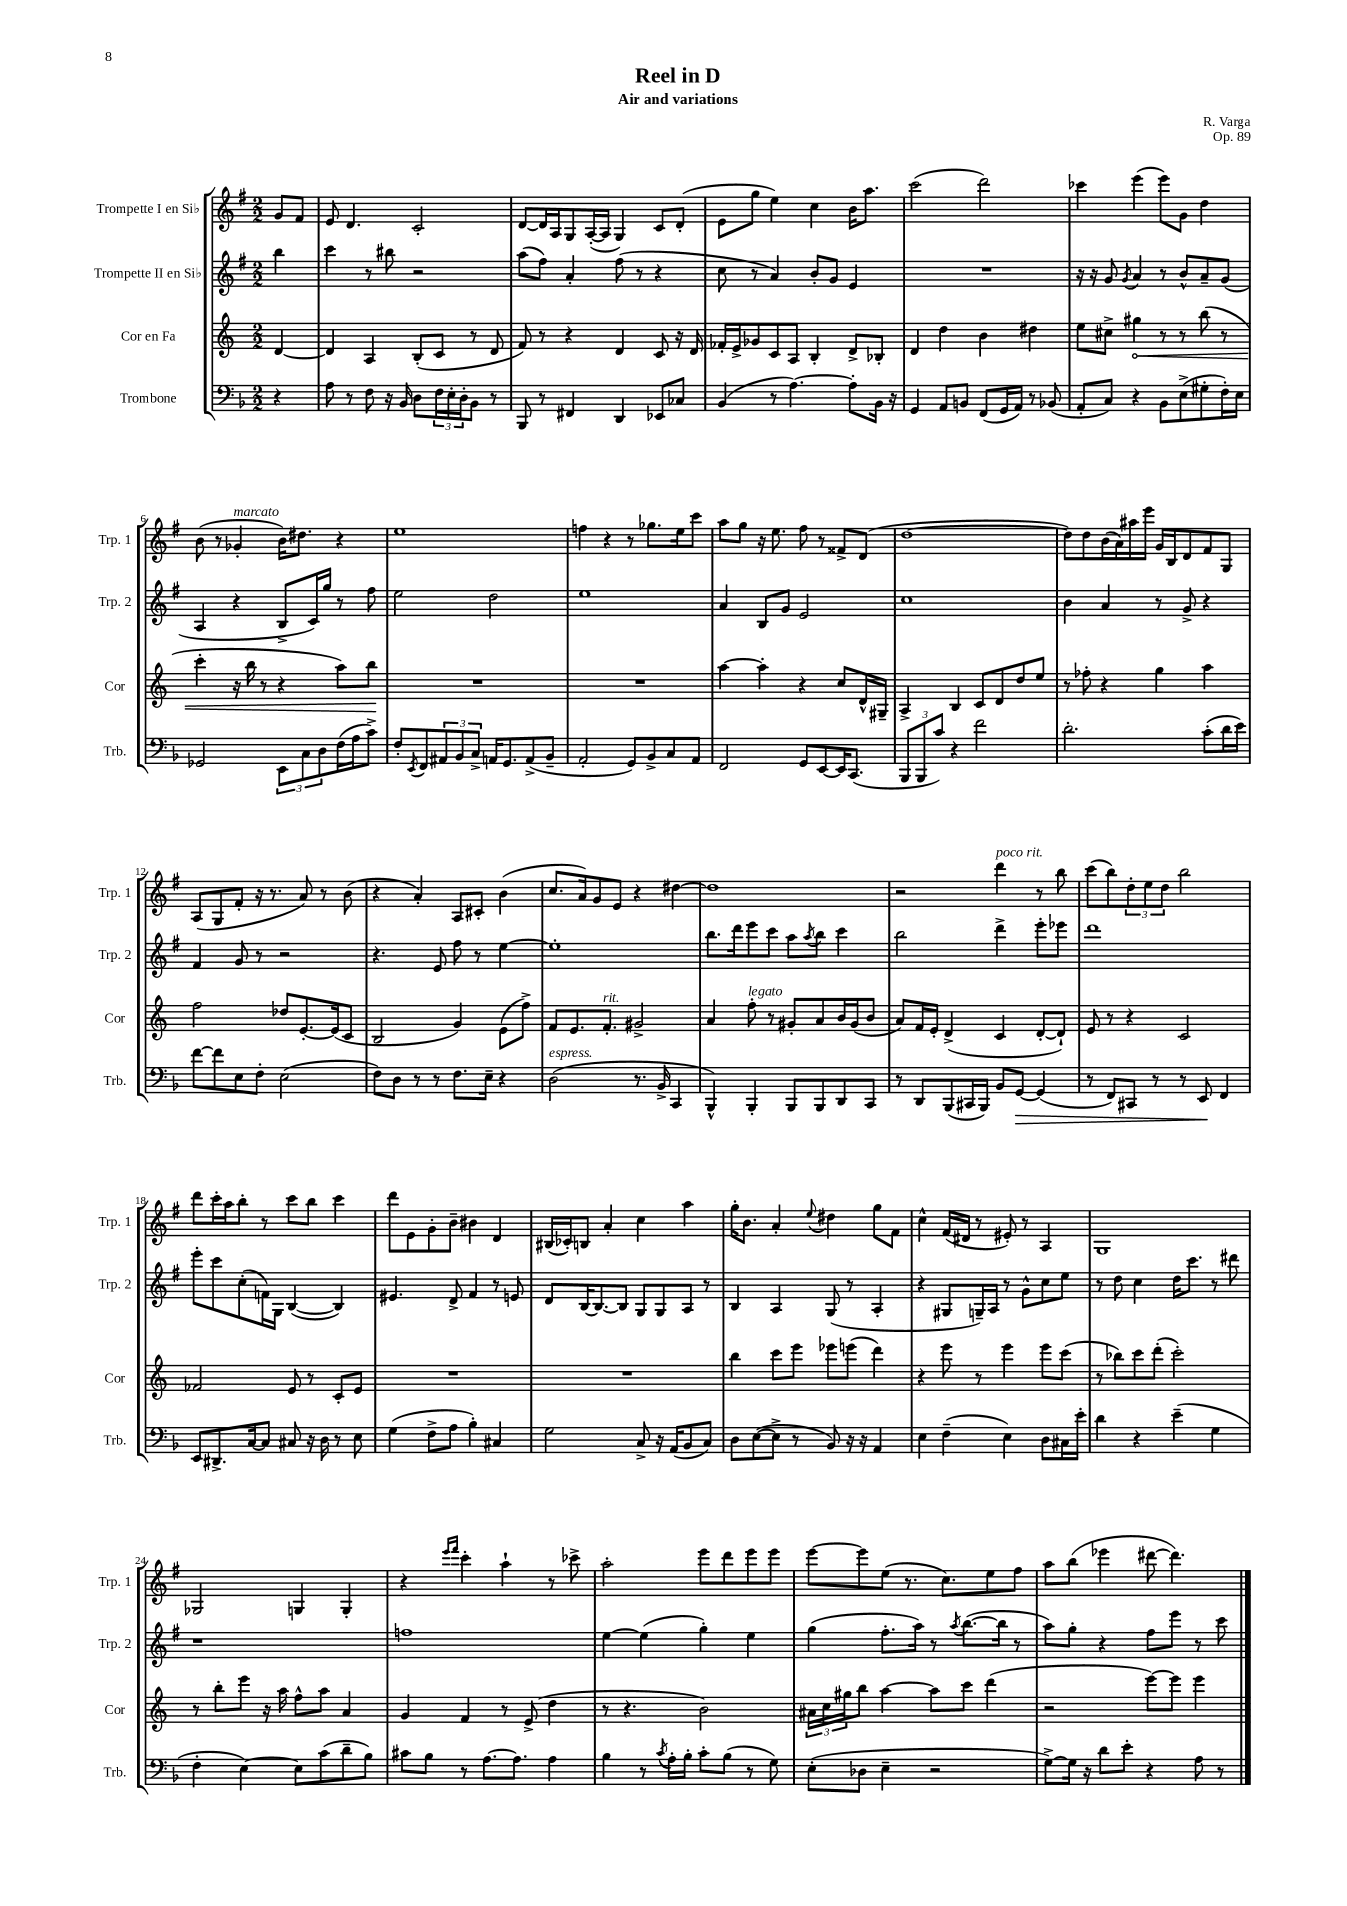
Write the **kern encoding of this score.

**kern	**kern	**kern	**kern
*staff4	*staff3	*staff2	*staff1
*clefF4	*clefG2	*clefG2	*clefG2
*k[b-]	*k[]	*k[f#]	*k[f#]
*M2/2	*M2/2	*M2/2	*M2/2
4r	[4d/	4bb\	8g/L
.	.	.	8f#/J
=	=	=	=
8A\	4d/]	4ccc\	8e/
8r	.	.	4.d/
8F\	4A/	8r	.
16r	.	8bb#\	.
16BB-/	.	.	.
8D\L	(8B'/L	2r	2c'/
24F\L	8c/J	.	.
24E'\	.	.	.
24D'\J	.	.	.
8BB-\J	8r	.	.
8r	8d/	.	.
=	=	=	=
8BBB-/	8f/)	(8aa\L	[8d/L
8r	8r	8ff#\J)	16d/]L
.	.	.	16A/J
4FF#/	4r	4a'/	8G/
.	.	.	([16A'/L
.	.	.	16A/]JJ
4DD/	4d/	(8ff#\	4G/)
.	.	8r	.
8EE-/L	8c/	4r	8c/L
8C-/J	16r	.	(8d'/J
.	16d/	.	.
=	=	=	=
(4BB-/	16f-'/LL	8cc\	8e\L
.	16e^/J	.	.
.	8g-/	8r	8gg\J
8r	8c/	4a/)	4ee\)
[4.A\)	8A/J	.	.
.	4B'/	8b'/L	4cc\
.	.	8g/J	.
8A'\]L	8d^/L	4e/	16b\LK
.	.	.	8.aa\J
16BB-\Jk	8B-'/J	.	.
16r	.	.	.
=	=	=	=
4GG/	4d/	1r	(2ccc\
8AA/L	4dd\	.	.
8BB/J	.	.	.
(8FF/L	4b\	.	2ddd\)
16GG/L	.	.	.
16AA/JJ)	.	.	.
8r	4dd#\	.	.
(8BB-/	.	.	.
=	=	=	=
8AA'/L	8ee\L	16r	4ccc-\
.	.	16r	.
8C/J)	8cc#^\J	8g/	.
.	.	8qg/	.
4r	4gg#\	4a/	(4eee\
8BB-\L	8r	8r	8eee\L)
(8E^\	8r	8b^^/L	8g\J
8G#'\	(8bb\	8a~/	4dd\
16F'\L)	8r	(8g/J	.
16E\JJ	.	.	.
=	=	=	=
2GG-/	4ccc'\	4A/	(8b\
.	.	.	8r
.	16r	4r	4g-'/
.	16bb\	.	.
.	8r	.	.
12EE\L	4r	8B^/L	16b\LK)
.	.	.	8.dd#\J
12C\	.	.	.
.	.	16c/L)	.
12D\	.	.	.
.	.	16gg/JJ	.
(16F\L	8aa\L)	8r	4r
16A\J	.	.	.
8c^\J)	8bb\J	8ff#\	.
=	=	=	=
8F'/L	1r	2ee\	1ee
8qEE/	.	.	.
8FF/	.	.	.
12AA#/	.	.	.
12BB-/	.	.	.
12C^/J	.	.	.
16AA/LK	.	2dd\	.
8.GG/	.	.	.
(8AA^/	.	.	.
8BB-~/J	.	.	.
=	=	=	=
2AA'/	1r	1ee	4ff\
.	.	.	4r
8GG/L)	.	.	8r
8BB-^/	.	.	8.gg-\L
8C/	.	.	.
.	.	.	16ee\k
8AA/J	.	.	8ccc\J
=	=	=	=
2FF/	[4aa\	4a/	8aa\L
.	.	.	8gg\J
.	4aa'\]	8B/L	16r
.	.	.	8.ee\
.	.	8g/J	.
8GG/L	4r	2e/	8ff#\
[8EE/	.	.	8r
16EE/]K	8cc/L	.	8f##^/L
(8.CC/J	.	.	.
.	16d^^/L	.	(8d/J
.	16G#~/JJ	.	.
=	=	=	=
12BBB-/L	4A^/	1cc	[1dd
12BBB-/	.	.	.
12c/J)	.	.	.
4r	4B/	.	.
2f\	8c/L	.	.
.	8d/	.	.
.	8dd/	.	.
.	8ee/J	.	.
=	=	=	=
2.d'\	8r	4b\	8dd\]L)
.	8ff-'\	.	8dd\
.	4r	4a/	(16b\L
.	.	.	16a\)
.	.	.	16aa#\
.	.	.	16eee\JJ
.	4gg\	8r	16g/LL
.	.	.	16B/J
.	.	8g^/	8d/
(8c'\L	4aa\	4r	8f#/
16d\L	.	.	8G/J
16e\JJ)	.	.	.
=	=	=	=
[8f\L	2ff\	4f#/	(8A/L
8f\]	.	.	8G/
8E\	.	8g/	8f#'/J
8F'\J	.	8r	16r
.	.	.	8.r
(2E\	8dd-/L	2r	.
.	[8.e'/	.	8a/)
.	.	.	8r
.	(16e/]k	.	.
.	8c/J	.	(8b\
=	=	=	=
8F\L)	2B/	4.r	4r
8D\J	.	.	.
8r	.	.	4a'/)
8r	.	8e/	.
8.F\L	4g/)	8ff#\	8A/L
.	.	8r	8c#'/J
16E~\Jk	.	.	.
4r	(8e\L	[4ee\	(4b\
.	8ff^\J)	.	.
=	=	=	=
(2D\	8f/L	1ee']	8.cc/L
.	8.e/	.	.
.	.	.	16a/k)
.	.	.	8g/
.	8.f'/J	.	.
.	.	.	8e/J
8.r	2g#^/	.	4r
16BB-^/	.	.	.
4CC/	.	.	[4dd#\
=	=	=	=
4BBB-^^/)	4a/	8.bb\L	1dd#]
.	.	16ddd\k	.
4BBB-'/	8ff'\	8eee\	.
.	8r	8ccc\J	.
8BBB-/L	8g#'/L	8aa\L	.
.	.	8qaa/	.
8BBB-/	8a/	8bb\J	.
8DD/	16b/L	4ccc\	.
.	(16g#/J	.	.
8CC/J	8b/J	.	.
=	=	=	=
8r	8a/L)	2bb\	2r
8DD/L	16f/L	.	.
.	16e'/JJ	.	.
(8BBB-/	(4d^/	.	.
16CC#/L	.	.	.
16BBB-/JJ)	.	.	.
8BB-/L	4c/	4ddd^\	4ddd\
[8GG/J	.	.	.
(4GG/]	[8d'/L	8eee'\L	8r
.	8d`/]J)	8eee-\J	8bb\
=	=	=	=
8r	8e/	1ddd	(8ccc\L
8FF/L)	8r	.	8bb\)
8CC#/J	4r	.	12dd'\
.	.	.	12ee\
8r	.	.	.
.	.	.	12dd\J
8r	2c/	.	2bb\
8EE/	.	.	.
4FF/	.	.	.
=	=	=	=
8EE/L	2f-/	8eee'\L	8ddd\L
8.DD#^/	.	8ccc\	16ccc'\L
.	.	.	16aa\J
.	.	(8cc'\	8bb'\J
[16C/k	.	.	.
8C/]J	.	16f\L)	8r
.	.	16G\JJ	.
8C#/	8e/	([4B/	8ccc\L
16r	8r	.	8bb\J
16D\	.	.	.
8r	8c'/L	4B/])	4ccc\
8E\	8e/J	.	.
=	=	=	=
(4G\	1r	4.e#/	8ddd\L
.	.	.	8e\
8F^\L	.	.	8g'\
8A\J	.	8d^/	8b~\J
4B-'\)	.	4f#/	4b#\
4C#/	.	8r	4d/
.	.	8e/	.
=	=	=	=
2G\	1r	8d/L	(16B#/LL
.	.	.	16c-'/J)
.	.	[16B/K	8B/J
.	.	8.B/_	.
.	.	.	4a'/
.	.	8B/]J	.
8C^/	.	8G/L	4cc\
16r	.	8G/	.
(16AA/LK	.	.	.
8BB-/	.	8A/J	4aa\
8C/J)	.	8r	.
=	=	=	=
8D\L	4bb\	4B/	16gg'\LK
.	.	.	8.b\J
([8E\	.	.	.
8E^\]J	8ccc\L	4A/	4a'/
8r	8eee\J	.	.
.	.	.	8qqee/
8BB-/)	8eee-\L	(8G/	4dd#\
16r	(8eee\J	8r	.
16r	.	.	.
4AA/	4ddd\)	4A'/	8gg\L
.	.	.	8f#\J
=	=	=	=
4E\	4r	4r	4cc^^\
(4F~\	8eee\	8G#/L	(16f#/LL
.	.	.	16d#/JJ
.	8r	16G~/L)	8r
.	.	16A/JJ	.
4E\)	4eee\	8r	8e#'/)
.	.	8g^^\L	8r
8D\L	8eee\L	8cc\	4A/
16C#\L	(8ccc\J	8ee\J	.
16e'\JJ	.	.	.
=	=	=	=
4d\	8r	8r	1G
.	8bb-\L)	8dd\	.
4r	8ccc\	4cc\	.
.	(8ddd'\J	.	.
(4e~\	2ccc'\)	16dd\LK	.
.	.	8.ccc\J	.
4G\	.	8r	.
.	.	8ddd#\	.
=	=	=	=
4F'\	8r	1r	2G-/
.	8bb'\L	.	.
[4E\)	8eee\J	.	.
.	16r	.	.
.	16aa\	.	.
8E\]L	8ff^^\L	.	4G/
(8c\	8aa\J	.	.
8d~\	4a/	.	4G'/
8B-\J)	.	.	.
=	=	=	=
8c#\L	4g/	1ff	4r
8B-\J	.	.	.
.	.	.	16qqeee/LL
.	.	.	16qqfff#/JJ
8r	4f/	.	4ccc'\
[8.A\L	.	.	.
.	8r	.	4aa`\
8.A\]J	.	.	.
.	(8e^/	.	.
4A\	4dd\	.	8r
.	.	.	8ccc-^\
=	=	=	=
4B-\	8r	[4ee\	2aa'\
.	4.r	.	.
8r	.	(4ee\]	.
8qc/	.	.	.
16A'\LL	.	.	.
16B-'\JJ	.	.	.
8c'\L	2b\)	4gg'\)	8eee\L
(8B-\J	.	.	8ddd\
8r	.	4ee\	8eee\
8G\)	.	.	8eee\J
=	=	=	=
(8E'\L	24a#\LL	(4gg\	[8eee\L
.	24cc\	.	.
.	24gg#\J	.	.
8D-\J	8bb\J	.	8eee\]
4E~\	[4aa\	8.ff#'\L	(8ee\J
.	.	.	8.r
.	.	16aa\Jk)	.
2r	8aa\]L	8r	.
.	.	.	8.cc\L)
.	.	8qaa/	.
.	8ccc\J	([8.bb\L	.
.	(4ddd\	.	8ee\
.	.	16bb\]Jk	.
.	.	8r	8ff#\J
=	=	=	=
[8G^\L)	2r	8aa\L)	8aa\L
16G\]Jk	.	8gg'\J	(8bb\J
16r	.	.	.
8d\L	.	4r	4eee-\
8e'\J	.	.	.
4r	[8eee\L)	8ff#\L	[8ddd#\
.	8eee\]J	8eee\J	4.ddd#\])
8A\	4eee\	8r	.
8r	.	8ccc\	.
==	==	==	==
*-	*-	*-	*-
